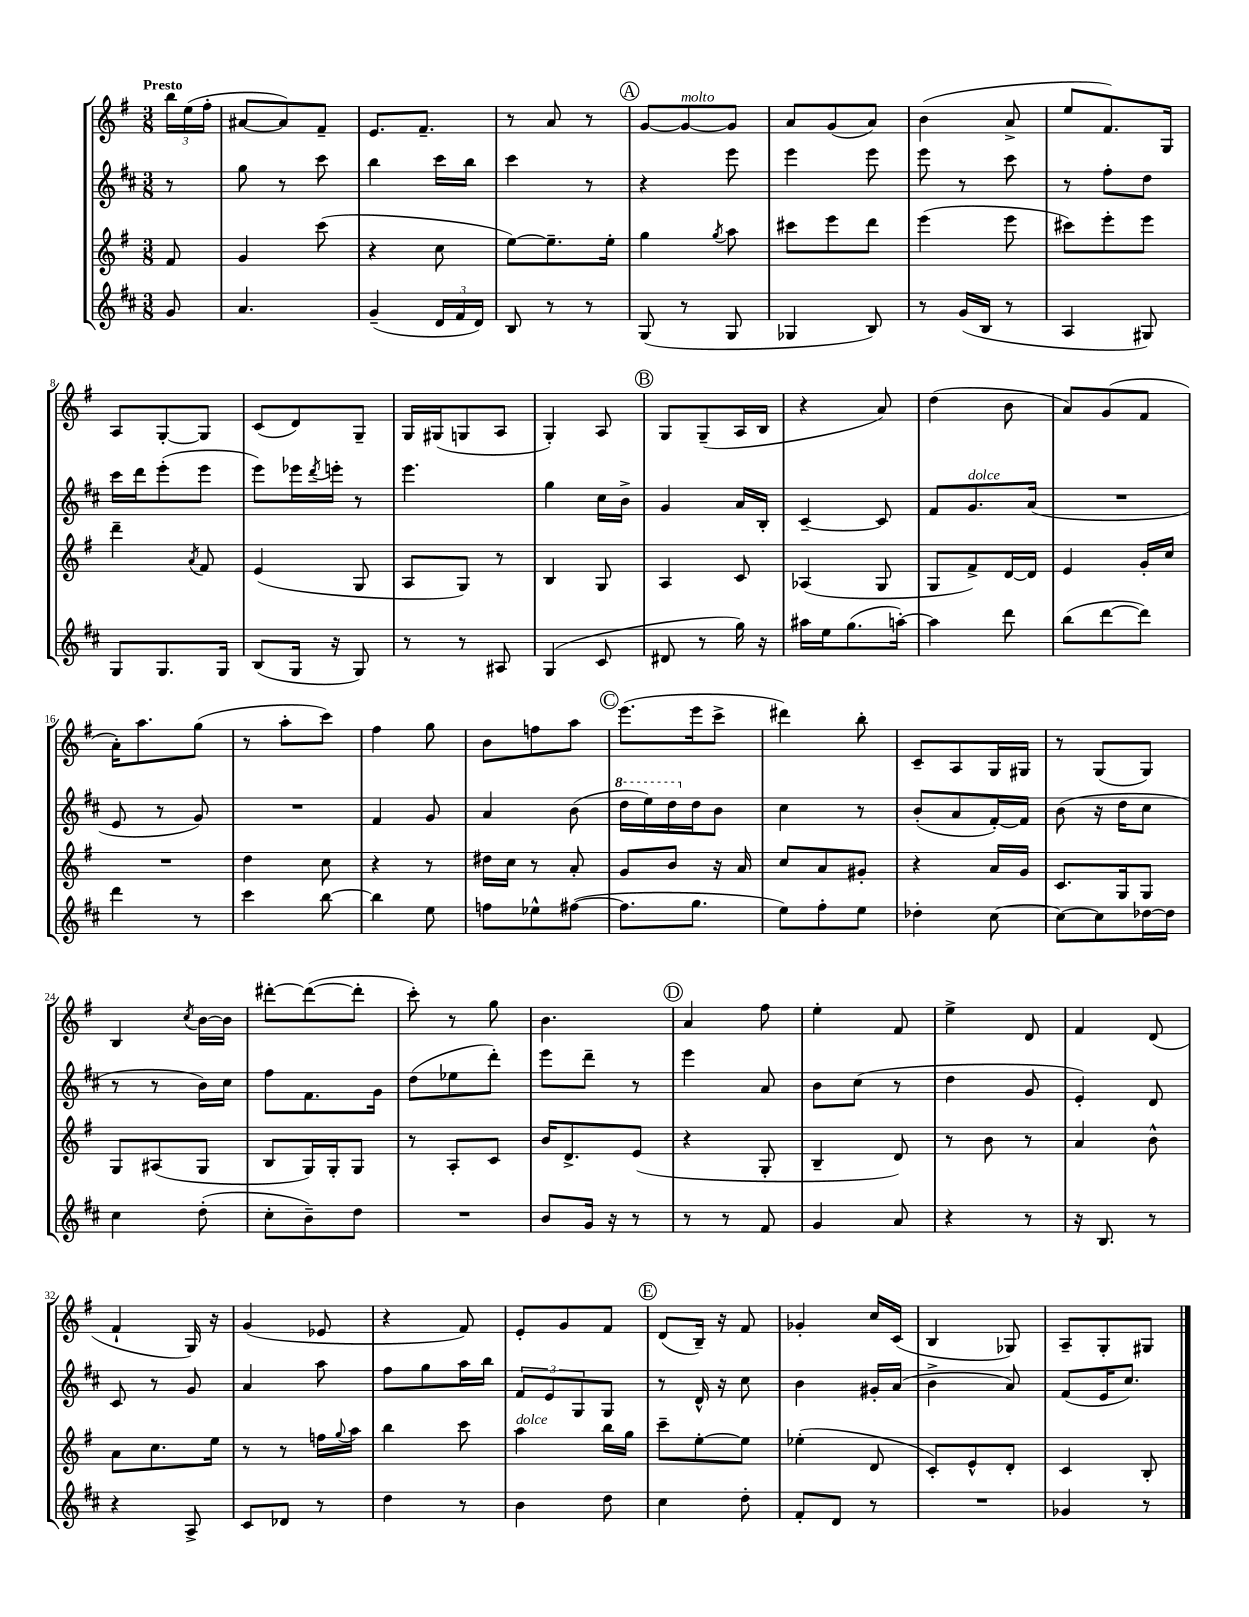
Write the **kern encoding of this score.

**kern	**kern	**kern	**kern
*part4	*part3	*part2	*part1
*staff4	*staff3	*staff2	*staff1
*clefG2	*clefG2	*clefG2	*clefG2
*k[f#c#]	*k[f#]	*k[f#c#]	*k[f#]
*M3/8	*M3/8	*M3/8	*M3/8
=	=	=	=
!	!	!	!LO:TX:a:B:t=Presto
8g/	8f#/	8r	24bb\LL
.	.	.	(24ee\
.	.	.	24ff#'\JJ
=1	=1	=1	=1
4.a/	4g/	8gg\	[8a#X/L
.	.	8r	8a#/])
.	(8ccc\	8ccc#\	8f#~/J
=2	=2	=2	=2
(4g~/	4r	4bb\	8.e/L
.	.	.	8.f#~/J
24d/LL	8cc\	16ccc#\LL	.
24f#/	.	.	.
.	.	16bb\JJ	.
24d/JJ)	.	.	.
=3	=3	=3	=3
8B/	[8ee\L)	4ccc#\	8r
8r	8.ee~\]	.	8a/
8r	.	8r	8r
.	16ee'\Jk	.	.
!!LO:REH:place=s1:t=A
=4	=4	=4	=4
(8G/	4gg\	4r	[8g/L
!	!	!	!LO:TX:a:i:t=molto
8r	.	.	8g/_
.	8qgg/	.	.
8G/	8aa\	8eee\	8g/J]
=5	=5	=5	=5
4G-X/	8ccc#X\L	4eee\	8a/L
.	8eee\	.	(8g/
8B/)	8ddd\J	8eee\	8a/J)
=6	=6	=6	=6
8r	(4eee\	8eee\	(4b\
(16g/LL	.	8r	.
16B/JJ	.	.	.
8r	8eee\	8ccc#\	8a^/
=7	=7	=7	=7
4A/	8ccc#X\L)	8r	8ee/L
.	8eee'\	8ff#'\L	8.f#/)
8G#X/)	8eee\J	8dd\J	.
.	.	.	16G/Jk
!!LO:LB:g=z
=8	=8	=8	=8
8G/L	4ddd~\	16ccc#\LL	8A/L
.	.	16ddd\J	.
8.G/	.	(8eee'\	[8G'/
.	8qa/	.	.
.	8f#/	8eee\J	8G/J]
16G/Jk	.	.	.
=9	=9	=9	=9
(8B/L	(4e/	8eee\L)	(8c/L
16G/Jk	.	16eee-X\L	8d/)
.	.	8qddd/	.
16r	.	16eeen'\JJ	.
8G/)	8G/	8r	8G~/J
=10	=10	=10	=10
8r	8A/L	4.eee\	16G/LL
.	.	.	(16G#X/J
8r	8G/J)	.	8Gn/
8A#X/	8r	.	8A/J
=11	=11	=11	=11
(4G/	4B/	4gg\	4G'/)
8c#/	8G/	16cc#\LL	8A/
.	.	16b^\JJ	.
!!LO:REH:place=s1:t=B
=12	=12	=12	=12
8d#X/	4A/	4g/	8G/L
8r	.	.	(8G~/
16gg\)	8c/	16a/LL	16A/L
16r	.	16B'/JJ	16B/JJ
=13	=13	=13	=13
16aa#X\LL	(4A-X/	[4c#~/	4r
16ee\J	.	.	.
(8.gg\	.	.	.
.	8G/	8c#/]	8a/)
[16aan'\Jk)	.	.	.
=14	=14	=14	=14
4aa\]	8G/L	8f#/L	(4dd\
!	!	!LO:TX:a:i:t=dolce	!
.	8f#^/)	8.g/	.
8ddd\	[16d/L	.	8b\
.	16d/JJ]	(16a/Jk	.
=15	=15	=15	=15
(8bb\L	4e/	4.r	8a/L)
[8ddd\	.	.	(8g/
8ddd\J])	16g'/LL	.	8f#/J
.	16cc/JJ	.	.
!!LO:LB:g=z
=16	=16	=16	=16
4ddd\	4.r	8e/	16a'\KL)
.	.	.	8.aa\
.	.	8r	.
8r	.	8g/)	(8gg\J
=17	=17	=17	=17
4ccc#\	4dd\	4.r	8r
.	.	.	8aa'\L
[8bb\	8cc\	.	8ccc\J)
=18	=18	=18	=18
4bb\]	4r	4f#/	4ff#\
8ee\	8r	8g/	8gg\
=19	=19	=19	=19
8ffn\L	16dd#X\LL	4a/	8b\L
.	16cc\JJ	.	.
8ee-X^^\	8r	.	8ffn\
([8ff#X\J	8a'/	(8b\	8aa\J
!!LO:REH:place=s1:t=C
=20	=20	=20	=20
*	*	*8va	*
8.ff#\L]	8g/L	16ddd\LL	(8.eee\L
.	.	16eee\)	.
.	8b/J	16ddd\	.
*	*	*X8va	*
8.gg\J	.	16dd\J	16eee\k
.	16r	8b\J	8ccc^\J
.	16a/	.	.
=21	=21	=21	=21
8ee\L)	8cc/L	4cc#\	4ddd#X\)
8ff#'\	8a/	.	.
8ee\J	8g#X'/J	8r	8bb'\
=22	=22	=22	=22
4dd-X'\	4r	(8b'/L	8c~/L
.	.	8a/	8A/
[8cc#\	16a/LL	[16f#'/L)	16G/L
.	16g/JJ	16f#/JJ]	16G#X/JJ
=23	=23	=23	=23
8cc#\L_	8.c/L	(8b\	8r
8cc#\]	.	16r	(8G/L
.	16G/k	16dd\KL	.
[16dd-X\L	8G/J	8cc#\J	8G/J)
16dd-\JJ]	.	.	.
!!LO:LB:g=z
=24	=24	=24	=24
4cc#\	8G/L	8r	4B/
.	(8A#X/	8r	.
.	.	.	8qcc/
(8dd'\	8G/J	16b\LL)	[16b\LL
.	.	16cc#\JJ	16b\JJ]
=25	=25	=25	=25
8cc#'\L	8B/L	8ff#\L	[8ddd#X'\L
8b~\)	16G/L)	8.f#\	(8ddd#\_
.	16G'/J	.	.
8dd\J	8G/J	.	8ddd#'\J]
.	.	16g\Jk	.
=26	=26	=26	=26
4.r	8r	(8dd\L	8ccc'\)
.	8A'/L	8ee-X\	8r
.	8c/J	8ddd'\J)	8gg\
=27	=27	=27	=27
8b/L	16b/KL	8eee\L	4.b\
.	8.d^/	.	.
16g/Jk	.	8ddd~\J	.
16r	.	.	.
8r	(8e/J	8r	.
!!LO:REH:place=s1:t=D
=28	=28	=28	=28
8r	4r	4eee\	4a/
8r	.	.	.
8f#/	8G'/	8a/	8ff#\
=29	=29	=29	=29
4g/	4B~/	8b\L	4ee'\
.	.	(8cc#\J	.
8a/	8d/)	8r	8f#/
=30	=30	=30	=30
4r	8r	4dd\	4ee^\
.	8b\	.	.
8r	8r	8g/	8d/
=31	=31	=31	=31
16r	4a/	4e'/)	4f#/
8.B/	.	.	.
8r	8b^^\	8d/	(8d/
!!LO:LB:g=z
=32	=32	=32	=32
4r	8a\L	8c#/	4f#`/
.	8.cc\	8r	.
8A^/	.	8g/	16G/)
.	16ee\Jk	.	16r
=33	=33	=33	=33
8c#/L	8r	4a/	(4g/
8d-X/J	8r	.	.
8r	16ffn\LL	8aa\	8e-X/
.	8qqgg/	.	.
.	16aa\JJ	.	.
=34	=34	=34	=34
4dd\	4bb\	8ff#\L	4r
.	.	8gg\	.
8r	8ccc\	16aa\L	8f#/)
.	.	16bb\JJ	.
=35	=35	=35	=35
!	!LO:TX:a:i:t=dolce	!	!
4b\	4aa\	12f#/L	8e'/L
.	.	12e/	.
.	.	.	8g/
.	.	12G/	.
8dd\	16bb\LL	8G/J	8f#/J
.	16gg\JJ	.	.
!!LO:REH:place=s1:t=E
=36	=36	=36	=36
4cc#\	8ccc~\L	8r	(8d/L
.	[8ee'\	16d^^/	16B~/Jk)
.	.	16r	16r
8dd'\	8ee\J]	8cc#\	8f#/
=37	=37	=37	=37
8f#'/L	(4ee-X'\	4b\	4g-X'/
8d/J	.	.	.
8r	8d/	16g#X'/LL	16cc/LL
.	.	(16a/JJ	(16c/JJ
=38	=38	=38	=38
4.r	8c'/L)	4b^\	4B/
.	8e^^/	.	.
.	8d'/J	8a/)	8G-X/)
=39	=39	=39	=39
4g-X/	4c/	(8f#/L	8A~/L
.	.	16e/K	8G'/
.	.	8.cc#/J)	.
8r	8B'/	.	8G#X/J
==	==	==	==
*-	*-	*-	*-
